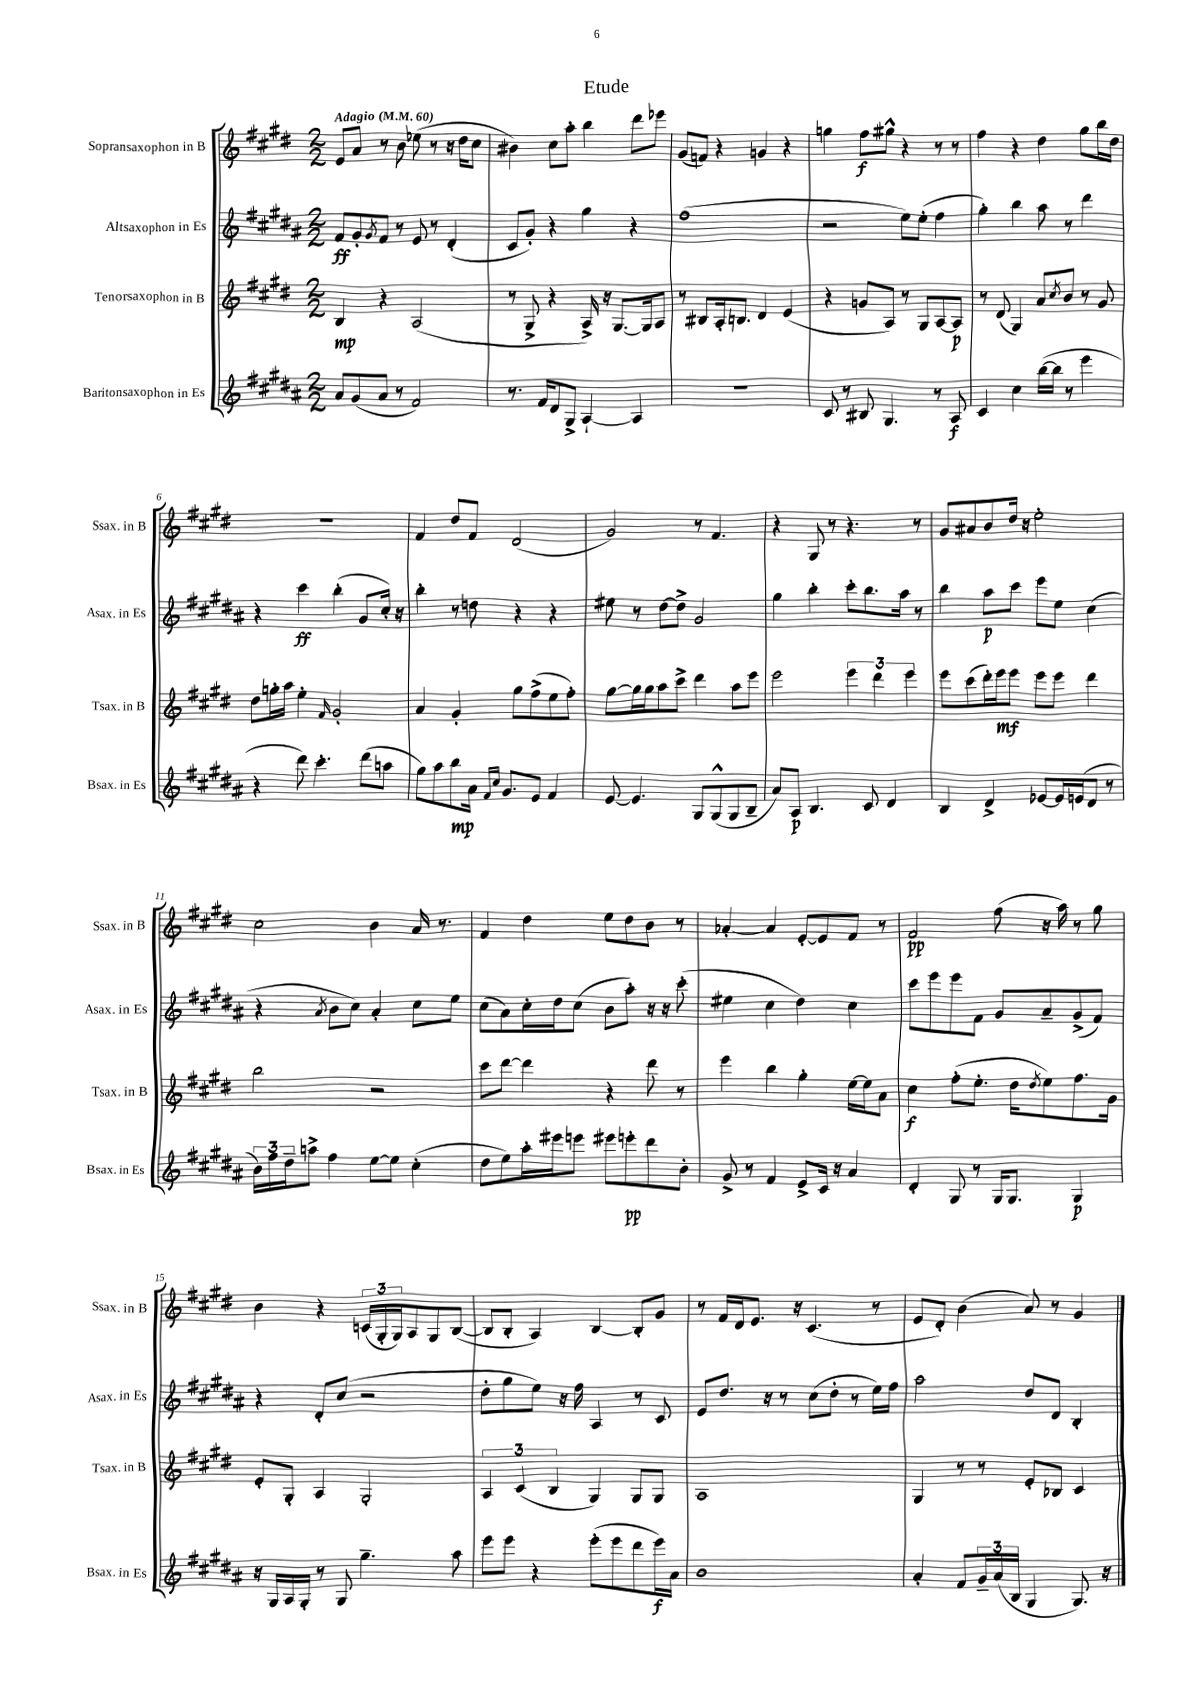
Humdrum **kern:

**kern	**dynam	**kern	**dynam	**kern	**dynam	**kern	**dynam
*part4	*part4	*part3	*part3	*part2	*part2	*part1	*part1
*staff4	*staff4	*staff3	*staff3	*staff2	*staff2	*staff1	*staff1
*I"Baritonsaxophon in Es	*	*I"Tenorsaxophon in B	*	*I"Altsaxophon in Es	*	*I"Sopransaxophon in B	*
*I'Bsax. in Es	*	*I'Tsax. in B	*	*I'Asax. in Es	*	*I'Ssax. in B	*
*clefG2	*	*clefG2	*	*clefG2	*	*clefG2	*
*k[f#c#g#d#a#]	*	*k[f#c#g#d#]	*	*k[f#c#g#d#a#]	*	*k[f#c#g#d#]	*
*M2/2	*	*M2/2	*	*M2/2	*	*M2/2	*
*MM60	*	*MM60	*	*MM60	*	*MM60	*
=1	=1	=1	=1	=1	=1	=1	=1
!	!	!	!	!	!	!LO:TX:a:B:t=Adagio	!
8a#/L	.	4B/	mp	8f#/L	ff	8e/L	.
(8g#/	.	.	.	8g#'/	.	8a/J	.
.	.	.	.	8qg#/	.	.	.
8a#/J	.	4r	.	8f#/J	.	8r	.
8r	.	.	.	8r	.	8b\	.
2f#/)	.	(2A/	.	8e/	.	(8ee-X\	.
.	.	.	.	8r	.	8r	.
.	.	.	.	(4d#'/	.	16r	.
.	.	.	.	.	.	16dd#\KL	.
.	.	.	.	.	.	8cc#\J	.
=2	=2	=2	=2	=2	=2	=2	=2
8.r	.	8r	.	8c#/L	.	4b#X\)	.
.	.	8G#^/	.	8g#'/J)	.	.	.
16f#/KL	.	.	.	.	.	.	.
8d#/	.	4r	.	4r	.	8cc#\L	.
8G#^/J	.	.	.	.	.	8aa'\J	.
[4A#`/	.	16A^/)	.	4gg#\	.	4bb\	.
.	.	16r	.	.	.	.	.
.	.	[8.G#/L	.	.	.	.	.
4A#/]	.	.	.	4r	.	8ddd#\L	.
.	.	16G#/k]	.	.	.	.	.
.	.	8A/J	.	.	.	8eee-X\J	.
=3	=3	=3	=3	=3	=3	=3	=3
1r	.	8r	.	(1ff#	.	(8g#/L	.
.	.	8B#X/L	.	.	.	8fn/J)	.
.	.	16A'/k	.	.	.	4r	.
.	.	8.Bn/J	.	.	.	.	.
.	.	4d#/	.	.	.	4gn/	.
.	.	(4e/	.	.	.	4r	.
=4	=4	=4	=4	=4	=4	=4	=4
8c#/	.	4r	.	2r	.	4ggn\	.
8r	.	.	.	.	.	.	.
8B#X/	.	8gn/L	.	.	.	8ff#\L	f
4.G#/	.	8A/J)	.	.	.	8gg#X^^\J	.
.	.	8r	.	8ee\L)	.	4r	.
.	.	8G#/L	.	(8ee'\J	.	.	.
8r	.	[8A/	.	4ff#\	.	8r	.
8A#/	f	8A/J]	p	.	.	8r	.
=5	=5	=5	=5	=5	=5	=5	=5
4c#/	.	8r	.	4gg#'\)	.	4ff#\	.
.	.	(8d#/	.	.	.	.	.
4cc#\	.	4G#/)	.	4bb\	.	4r	.
([16bb\LL	.	8a/L	.	8aa#\	.	4dd#\	.
16bb\JJ]	.	.	.	.	.	.	.
.	.	8qcc#/	.	.	.	.	.
8r	.	8b/J	.	8r	.	.	.
4eee\	.	8r	.	4ddd#\	.	8gg#\L	.
.	.	8g#/	.	.	.	16bb\L	.
.	.	.	.	.	.	16dd#\JJ	.
!!LO:LB:g=z
=6	=6	=6	=6	=6	=6	=6	=6
4r	.	8dd#\L	.	4r	.	1r	.
.	.	16ggn'\L	.	.	.	.	.
.	.	16aa\JJ	.	.	.	.	.
8ddd#\)	.	4ee'\	.	4ccc#\	ff	.	.
4.ccc#'\	.	.	.	.	.	.	.
.	.	16qqf#/	.	.	.	.	.
.	.	2g#'/	.	(4bb'\	.	.	.
(8ddd#\L	.	.	.	8g#/L	.	.	.
8aan\J	.	.	.	16cc#'/Jk)	.	.	.
.	.	.	.	16r	.	.	.
=7	=7	=7	=7	=7	=7	=7	=7
8gg#\L)	.	4a/	.	4bb'\	.	4f#/	.
8aa#\	.	.	.	.	.	.	.
8bb\	mp	4g#'/	.	8r	.	8dd#/L	.
16a#\Jk	.	.	.	8ddn\	.	8f#/J	.
16qqf#/LL	.	.	.	.	.	.	.
16qqcc#/JJ	.	.	.	.	.	.	.
8.g#/L	.	.	.	.	.	.	.
.	.	8gg#\L	.	4r	.	(2d#/	.
8e/J	.	(8ff#^\	.	.	.	.	.
4f#/	.	8ee\	.	4r	.	.	.
.	.	8ff#'\J)	.	.	.	.	.
=8	=8	=8	=8	=8	=8	=8	=8
[8e/	.	[8gg#\L	.	8ee#X\	.	2g#/)	.
4.e/]	.	16gg#\L]	.	8r	.	.	.
.	.	16gg#\J	.	.	.	.	.
.	.	8aa\	.	[8dd#\L	.	.	.
.	.	8ccc#^\J	.	8dd#^\J]	.	.	.
8G#/L	.	4ddd#\	.	2g#/	.	8r	.
(8G#^^/	.	.	.	.	.	4.f#/	.
8G#/	.	8aa\L	.	.	.	.	.
8B~/J	.	8eee\J	.	.	.	.	.
=9	=9	=9	=9	=9	=9	=9	=9
8a#/L)	.	2eee\	.	4gg#\	.	4r	.
8A#/J	p	.	.	.	.	.	.
4.B/	.	.	.	4bb'\	.	8G#/	.
.	.	.	.	.	.	8r	.
.	.	6eee\	.	8ccc#'\L	.	4.r	.
8c#/	.	.	.	8.bb\	.	.	.
.	.	6ddd#\	.	.	.	.	.
4d#/	.	.	.	.	.	.	.
.	.	.	.	16aa#\Jk	.	.	.
.	.	6eee\	.	.	.	.	.
.	.	.	.	8r	.	8r	.
=10	=10	=10	=10	=10	=10	=10	=10
4B/	.	8eee\L	.	4bb\	.	8g#/L	.
.	.	(8ccc#\	.	.	.	8a#X/	.
4d#^/	.	16ddd#'\L)	.	8aa#\L	p	8b/	.
.	.	16eee\J	mf	.	.	.	.
.	.	8eee\J	.	8ccc#\J	.	16dd#/Jk	.
.	.	.	.	.	.	16r	.
[8e-X/L	.	8eee\L	.	8eee\L	.	2ee'\	.
16e-/L]	.	8eee\J	.	8ee\J	.	.	.
(16en/J	.	.	.	.	.	.	.
8d#/J	.	4ddd#\	.	(4cc#\	.	.	.
8r	.	.	.	.	.	.	.
!!LO:LB:g=z
=11	=11	=11	=11	=11	=11	=11	=11
24b\LL)	.	2bb\	.	4r	.	2cc#\	.
24ff#\	.	.	.	.	.	.	.
24dd#~\J	.	.	.	.	.	.	.
8aan^\J	.	.	.	.	.	.	.
.	.	.	.	8qa#/	.	.	.
4ff#\	.	.	.	8b\L	.	.	.
.	.	.	.	8cc#\J)	.	.	.
[8ee\L	.	2r	.	4a#'/	.	4b\	.
8ee\J]	.	.	.	.	.	.	.
(4cc#'\	.	.	.	8cc#\L	.	16a/	.
.	.	.	.	.	.	8.r	.
.	.	.	.	8ee\J	.	.	.
=12	=12	=12	=12	=12	=12	=12	=12
8dd#\L	.	8ccc#\L	.	(8cc#\L	.	4f#/	.
8ee\)	.	[8ddd#\J	.	8a#\)	.	.	.
16aa#'\L	.	4ddd#\]	.	16cc#'\L	.	4dd#\	.
16eee#X\J	.	.	.	16dd#\J	.	.	.
8eeen\J	.	.	.	(8cc#\J	.	.	.
8eee#X\L	.	4r	.	8b\L	.	8ee\L	.
8eeen'\	pp	.	.	8aa#'\J)	.	8dd#\	.
8ddd#\	.	8ddd#\	.	16r	.	8b\J	.
.	.	.	.	16r	.	.	.
8b'\J	.	8r	.	(8ccc#'\	.	8r	.
=13	=13	=13	=13	=13	=13	=13	=13
8g#^/	.	4eee\	.	4ee#X\	.	[4a-X'/	.
8r	.	.	.	.	.	.	.
4f#/	.	4bb\	.	4cc#\	.	4a-/]	.
8e^/L	.	4gg#'\	.	4dd#\)	.	[8e'/L	.
16c#/Jk	.	.	.	.	.	8e/]	.
16r	.	.	.	.	.	.	.
4a#/	.	[16ee\LL	.	4cc#\	.	8f#/J	.
.	.	16ee\J]	.	.	.	.	.
.	.	8a\J	.	.	.	8r	.
=14	=14	=14	=14	=14	=14	=14	=14
4d#'/	.	4cc#\	f	8ccc#\L	.	2f#/	pp
.	.	.	.	8eee\	.	.	.
8G#/	.	(8ff#'\L	.	8eee\	.	.	.
8r	.	8.ee'\J	.	8f#\J	.	.	.
16G#/KL	.	.	.	8g#/L	.	(8ff#\	.
8.G#/J	.	16dd#\KL	.	.	.	.	.
.	.	8qdd#/	.	.	.	.	.
.	.	8ee\)	.	8a#~/	.	16r	.
.	.	.	.	.	.	16aa\)	.
4G#/	p	8.ff#\	.	(8g#^/	.	8r	.
.	.	.	.	8f#/J)	.	8gg#\	.
.	.	16g#\Jk	.	.	.	.	.
!!LO:LB:g=z
=15	=15	=15	=15	=15	=15	=15	=15
16r	.	8e'/L	.	4r	.	4b\	.
16G#/LL	.	.	.	.	.	.	.
16A#/	.	8G#'/J	.	.	.	.	.
16G#'/JJ	.	.	.	.	.	.	.
8r	.	4A/	.	8d#'/L	.	4r	.
8G#/	.	.	.	(8cc#/J	.	.	.
4.gg#~\	.	2G#'/	.	2r	.	(24cn/LL	.
.	.	.	.	.	.	24G#'/	.
.	.	.	.	.	.	24G#/J)	.
.	.	.	.	.	.	8A/	.
.	.	.	.	.	.	8G#/	.
8aa#\	.	.	.	.	.	([8B/J	.
=16	=16	=16	=16	=16	=16	=16	=16
8eee\L	.	6A/	.	8dd#'\L	.	8B/L]	.
8eee\J	.	.	.	8gg#\	.	8B'/J	.
.	.	(6c#/	.	.	.	.	.
4r	.	.	.	8ee\J)	.	4A/)	.
.	.	6B/	.	.	.	.	.
.	.	.	.	16r	.	.	.
.	.	.	.	16ff#\	.	.	.
(8eee'\L	.	4G#/)	.	4A#/	.	[4B/	.
8eee\	.	.	.	.	.	.	.
8ddd#\	.	8G#/L	.	8r	.	8B'/L]	.
16eee\L)	f	8G#/J	.	8c#/	.	8g#/J	.
16a#\JJ	.	.	.	.	.	.	.
=17	=17	=17	=17	=17	=17	=17	=17
1b	.	1A	.	8e/L	.	8r	.
.	.	.	.	8.dd#/J	.	16f#/LL	.
.	.	.	.	.	.	16d#/J	.
.	.	.	.	.	.	8.e/J	.
.	.	.	.	16r	.	.	.
.	.	.	.	8r	.	.	.
.	.	.	.	.	.	16r	.
.	.	.	.	(8cc#\L	.	(4.c#/	.
.	.	.	.	8dd#'\J	.	.	.
.	.	.	.	8r	.	.	.
.	.	.	.	16ee\LL)	.	8r	.
.	.	.	.	16ff#\JJ	.	.	.
=18	=18	=18	=18	=18	=18	=18	=18
4a#'/	.	4G#/	.	2aa#\	.	8e/L	.
.	.	.	.	.	.	8d#'/J)	.
8f#/L	.	8r	.	.	.	(4b\	.
24g#~/L	.	8r	.	.	.	.	.
(24a#/	.	.	.	.	.	.	.
24B/JJ	.	.	.	.	.	.	.
4G#/	.	8e'/L	.	8dd#/L	.	8a/)	.
.	.	8B-X/J	.	8d#/J	.	8r	.
8.G#/)	.	4c#/	.	4B'/	.	4g#/	.
16r	.	.	.	.	.	.	.
==	==	==	==	==	==	==	==
*-	*-	*-	*-	*-	*-	*-	*-
